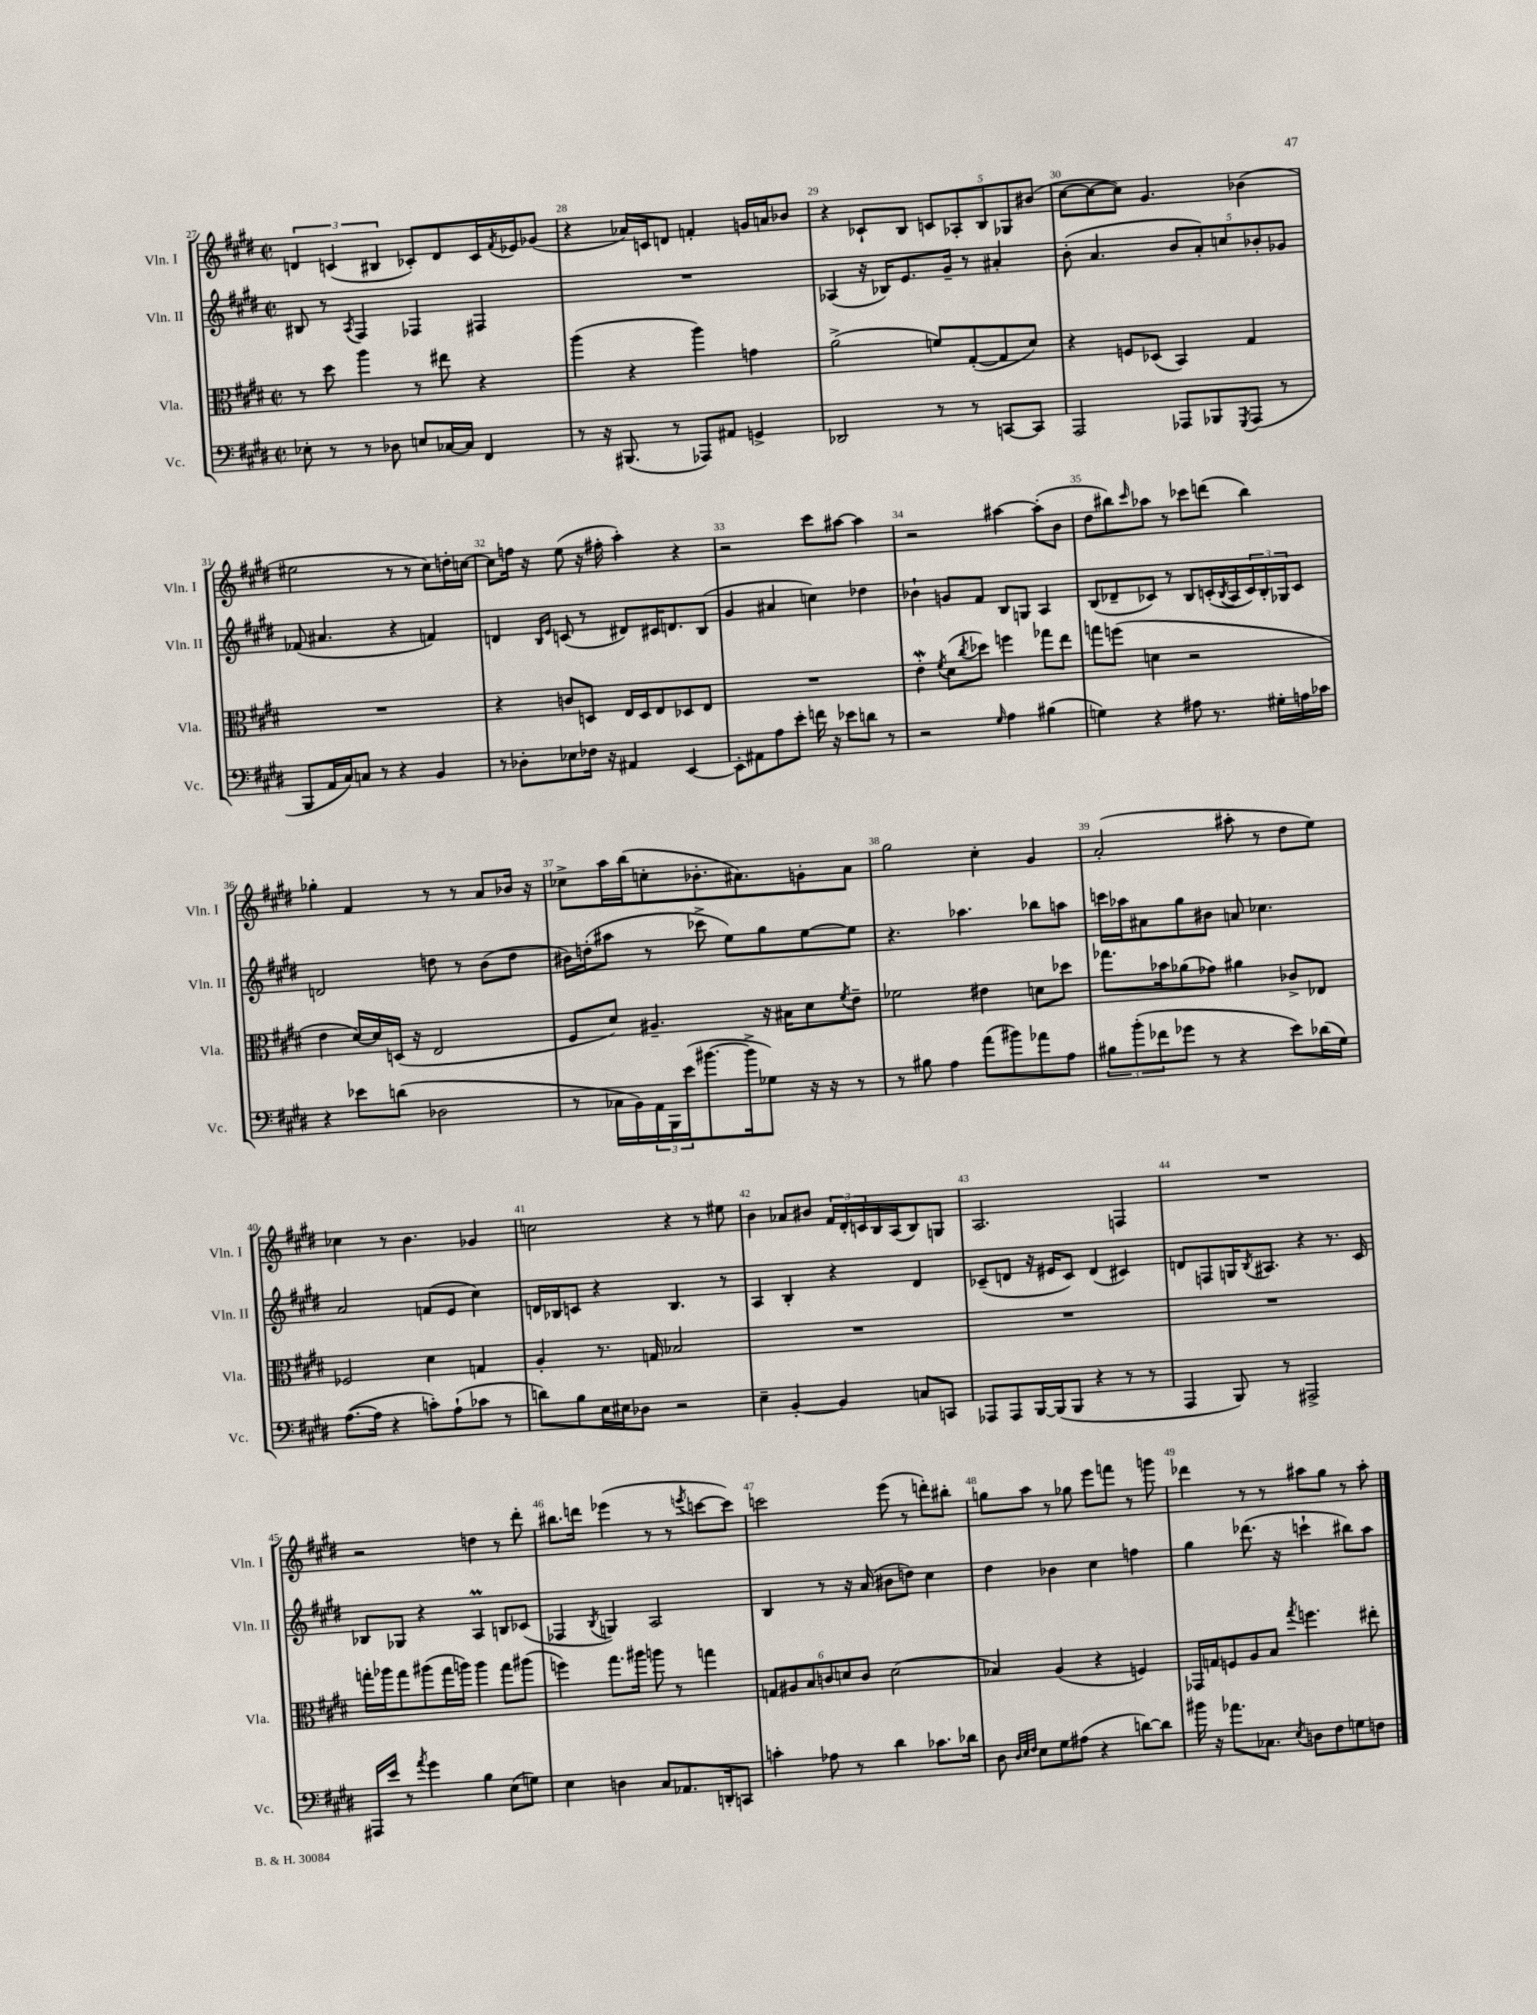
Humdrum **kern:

**kern	**kern	**kern	**kern
*staff4	*staff3	*staff2	*staff1
*clefF4	*clefC3	*clefG2	*clefG2
*k[f#c#g#d#]	*k[f#c#g#d#]	*k[f#c#g#d#]	*k[f#c#g#d#]
*M2/2	*M2/2	*M2/2	*M2/2
*met(c|)	*met(c|)	*met(c|)	*met(c|)
8E-'\	8r	8B#/	6d/
8r	8dd#\	8r	.
.	.	.	(6c/
.	.	8qA/	.
8r	4aa\	4F#/	.
.	.	.	6B#/
8D-\	.	.	.
8E/L	8r	4F-/	8c-'/L)
[16C-/L	8ee#\	.	8d/
16C-/]JJ	.	.	.
4FF#/	4r	4F#/	16c-/L
.	.	.	8qf#/
.	.	.	16e-/J
.	.	.	(8g-/J
=	=	=	=
8r	(4aa\	1r	4r
16r	.	.	.
(8.BBB#/	.	.	.
.	4r	.	16a-/LL)
.	.	.	16c/J
8r	.	.	8d/J
8AAA-/L)	4aa\)	.	4f'/
8AA#/J	.	.	.
4GG^/	4g\	.	16g/LL
.	.	.	16a/J
.	.	.	8b-/J
=	=	=	=
2DD-/	(2a^\	(4A-/	4r
.	.	16r	8c-`/L
.	.	16B-/LK)	.
.	.	8.e/	8B/J
8r	8f/L)	.	10c/L
.	.	16g#~/Jk	.
.	.	.	10A-'/
8r	([8G#'/	8r	.
.	.	.	10B/
[8CC/L	8G#/]	4a#'/	.
.	.	.	10G-/
8CC/]J	8d#/J)	.	.
.	.	.	(10b#/J
=	=	=	=
2AAA/	4r	(8b'\	[8cc#\L
.	.	4.a/	8cc#\_
.	8F/L	.	8cc#\]J)
.	(8D-/J	.	4.g#/
8AAA-/L	4BB/)	10b/L	.
.	.	10a'/)	.
8BBB-/	.	.	.
.	.	10cc/	.
8qGGG#/	.	.	.
(8AAA-/J	4G#/	.	(4b-\
.	.	10b-'/	.
8r	.	.	.
.	.	10g-/J	.
=	=	=	=
8BBB/L	1r	(8f-/	2ee#\
16AA/L	.	4.a#/	.
16C#/J)	.	.	.
8C/J	.	.	.
8r	.	.	.
4r	.	4r	8r
.	.	.	8r
4BB/	.	4f/)	8cc#\L)
.	.	.	16dd'\L
.	.	.	[16cc\JJ
=	=	=	=
8r	4r	4d/	8cc\]L
8D-'\L	.	.	16ff\Jk
.	.	.	16r
.	.	16qqB/LL	.
.	.	16qqe/JJ	.
8E-\	8c/L	(8c/	(8ee\
16F-\Jk	8D/J	8r	16r
16r	.	.	16ff#'\
4AA#/	16E/LL	8d#/L)	4aa'\)
.	16D/J	.	.
.	8E/	16c#/K	.
.	.	8.d/	.
[4EE/	8D-/	.	4r
.	8E/J	(8B/J	.
=	=	=	=
8EE'\]L	1r	4g#/	2r
8AA#\	.	.	.
8A\	.	4a#/	.
8e'\J	.	.	.
16f\	.	4cc\)	8ccc#\L
16r	.	.	.
8e-\L	.	.	[8aa#\J
8d\J	.	4dd-\	4aa#\]
8r	.	.	.
=	=	=	=
2r	4e'\	4b-`\	2r
.	8qf#/	.	.
.	(8d#\L	8g/L	.
.	8qcc#/	.	.
.	8dd-\J)	8f#/J	.
16qqG#/	.	.	.
4A\	4ff\	8B/L	[4aa#\
.	.	8G/J	.
(4B#\	8gg-\L	4A/	(8aa#'\]L
.	8ee\J	.	8b\J
=	=	=	=
4G\)	8gg\L	(8B/L	8dd#\L
.	(8ff\J	8d-~/	8bb#\)
.	.	.	16qqccc#/
4r	4d\	8c-/J)	8aa-\J
.	.	8r	8r
8A#\	2r	8B/L	8ccc-\L
8.r	.	(16c'/L	(8ddd\J
.	.	8qB/	.
.	.	16A/	.
.	.	24c/)	4bb#\)
.	.	24B'/	.
16G#'\LL	.	.	.
.	.	24G-/J	.
16A\	.	8c/J	.
16c-\JJ	.	.	.
=	=	=	=
4r	4e\	2d/	4gg-'\
8e-\L	[16d#/LL)	.	4f#/
.	16d#/]	.	.
(8d\J	(16D/JJ	.	.
.	16r	.	.
2D-\	2E/	8dd\	8r
.	.	8r	8r
.	.	(8b\L	8a/L
.	.	8dd\J	16b-/Jk
.	.	.	16r
=	=	=	=
8r	8F#/L	16b#\LL)	8cc-^\L
.	.	(16dd'\J	.
16C-\LL	8d#/J)	8aa#\J	16aa\L
16BB\)	.	.	(16bb\J
24AA\	4.A#~/	8r	8cc'\
24BBB\	.	.	.
(24e\J	.	.	.
[8.b#\	.	8ccc-^\	8.b-'\
.	.	8ee\L)	.
16b#^\]k	.	.	8.a#\)
8G-\J)	16r	8gg#\	.
.	16B#\LK	.	.
16r	8d#\	[8ee\	8g'\
16r	.	.	.
.	8qf#/	.	.
8r	8e~\J	8ee\]J	8a#\J
=	=	=	=
8r	2f-\	4.r	2gg#\
8B#\	.	.	.
4A\	.	.	.
.	.	4.aa-\	.
(8a\L	4e#\	.	4cc#'\
8b#\)	.	.	.
8a-\	8d\L	8bb-\L	4g#/
8A\J	8dd-\J	8aa\J	.
=	=	=	=
12B#\L	8.gg-\L	16ccc\LL	(2a'/
.	.	16aa-\J	.
(12b'\	.	.	.
.	.	8a#\	.
12f-\	.	.	.
.	16b-\k	.	.
8g-\J	(8a-\	8gg#\	.
8r	8g-\J)	8b#\J	.
4r	4a#\	8a/	8aa#'\
.	.	4.cc-\	8r
8e\L)	8c-^/L	.	8dd#\L
(16d-\L	8E-/J	.	8ee\J)
16G#\JJ)	.	.	.
=	=	=	=
([8.A\L	2F-/	2a/	4cc-\
16A\]Jk	.	.	.
4r	.	.	8r
.	.	.	4.b\
8c'\L)	4d#\	(8f/L	.
(8A`\	.	8e/J	.
8c-\J	4G/	4cc#\)	4g-/
8r	.	.	.
=	=	=	=
8d\L)	4A'/	16d/LL	2cc\
.	.	16B-/J	.
8B\	.	8c/J	.
16E\L	8.r	4r	.
16E#\J	.	.	.
8D-\J	.	.	.
.	16G/	.	.
2r	2B-/	4.B-/	4r
.	.	.	8r
.	.	8r	8ee#\
=	=	=	=
4E~\	1r	4A/	4b\
[4BB'/	.	4B'/	8a-/L
.	.	.	8b#/J
4BB/]	.	4r	24f#/LL
.	.	.	24d#'/
.	.	.	24c/
.	.	.	16B/
.	.	.	(16A/J
8C/L	.	4d#/	8B/)
8CC/J	.	.	8G/J
=	=	=	=
8AAA-/L	1r	(8c-~/L	2.A/
8AAA-/	.	8d/J	.
[16BBB/L	.	16r	.
(16BBB/]J	.	16e#/LK	.
8BBB/J	.	8c-/J)	.
4r	.	(4d/	.
8r	.	4c#/)	4F/
8r	.	.	.
=	=	=	=
4AAA/	1r	8d/L	1r
.	.	8F/	.
8BBB/)	.	16G/K	.
.	.	8qB/	.
.	.	8.A#/J	.
8r	.	.	.
2AAA#^/	.	4r	.
.	.	8.r	.
.	.	16c#/	.
=	=	=	=
16AAA#/LL	16gg'\LL	8B-/L	2r
16e/JJ	16aa-\J	.	.
8r	8gg\	8G-/J	.
8qa/	.	.	.
4g#\	(8aa#\	4r	.
.	16gg\L	.	.
.	16aa\JJ)	.	.
4B\	4aa\	4A/	4dd\
(8E\L	8gg\L	8B/L	8r
8G\J)	(8aa#\J	(8c-/J	8ddd#'\
=	=	=	=
4E\	4ff\)	4F-/	8.bb#\L
.	.	.	16ddd\Jk
.	.	8qB/	.
4D\	8.gg#\L	4G/)	(4eee-\
.	16aa#\Jk	.	.
8C#/L	8aa\	2A/	8r
8.AA-/	8r	.	8r
.	.	.	8qeee/
.	4gg\	.	[8ccc\L
16DD'/k	.	.	.
8CC/J	.	.	8ccc\]J)
=	=	=	=
4c'\	12G/L	4B/	2ccc\
.	12A#/	.	.
.	12B/	.	.
8A-\	12c/	8r	.
.	12d/	.	.
8r	.	16r	.
.	12c/J	.	.
.	.	(16a/	.
4d#\	(2d\	8b#\L	(8eee\
.	.	8dd\J)	8r
8.c-\L	.	4cc#\	8ddd'\L)
.	.	.	8bb#'\J
16d-\Jk	.	.	.
=	=	=	=
8D#\	4B-/)	4dd#\	8gg\L
32qqD#/LLL	.	.	.
32qqE/	.	.	.
32qqF#/JJJ	.	.	.
8E\L	.	.	8aa\J
8G#\	(4A/	4b-\	8r
(8A#\J	.	.	8gg-\
4r	4r	4cc#\	8eee\L
.	.	.	8fff\J
[8d\L)	4F/)	4ff\	8r
8d\]J	.	.	8ggg\
=	=	=	=
16b#\	16GG-/LL	4gg#\	4ddd-\
16r	16G/J	.	.
8.a-\L	8F/	.	.
.	8A/	(8.ddd-\	8r
8.C-\J	.	.	.
.	8B/J	.	8r
.	.	16r	.
8qE/	8qgg#/	.	.
8D\L	4.ff\	4ccc`\	8aa#\L
8F#\	.	.	8gg#\J
8G\	.	8bb#\L)	8r
8F\J	8ee#'\	8aa\J	8aa#'\
==	==	==	==
*-	*-	*-	*-
